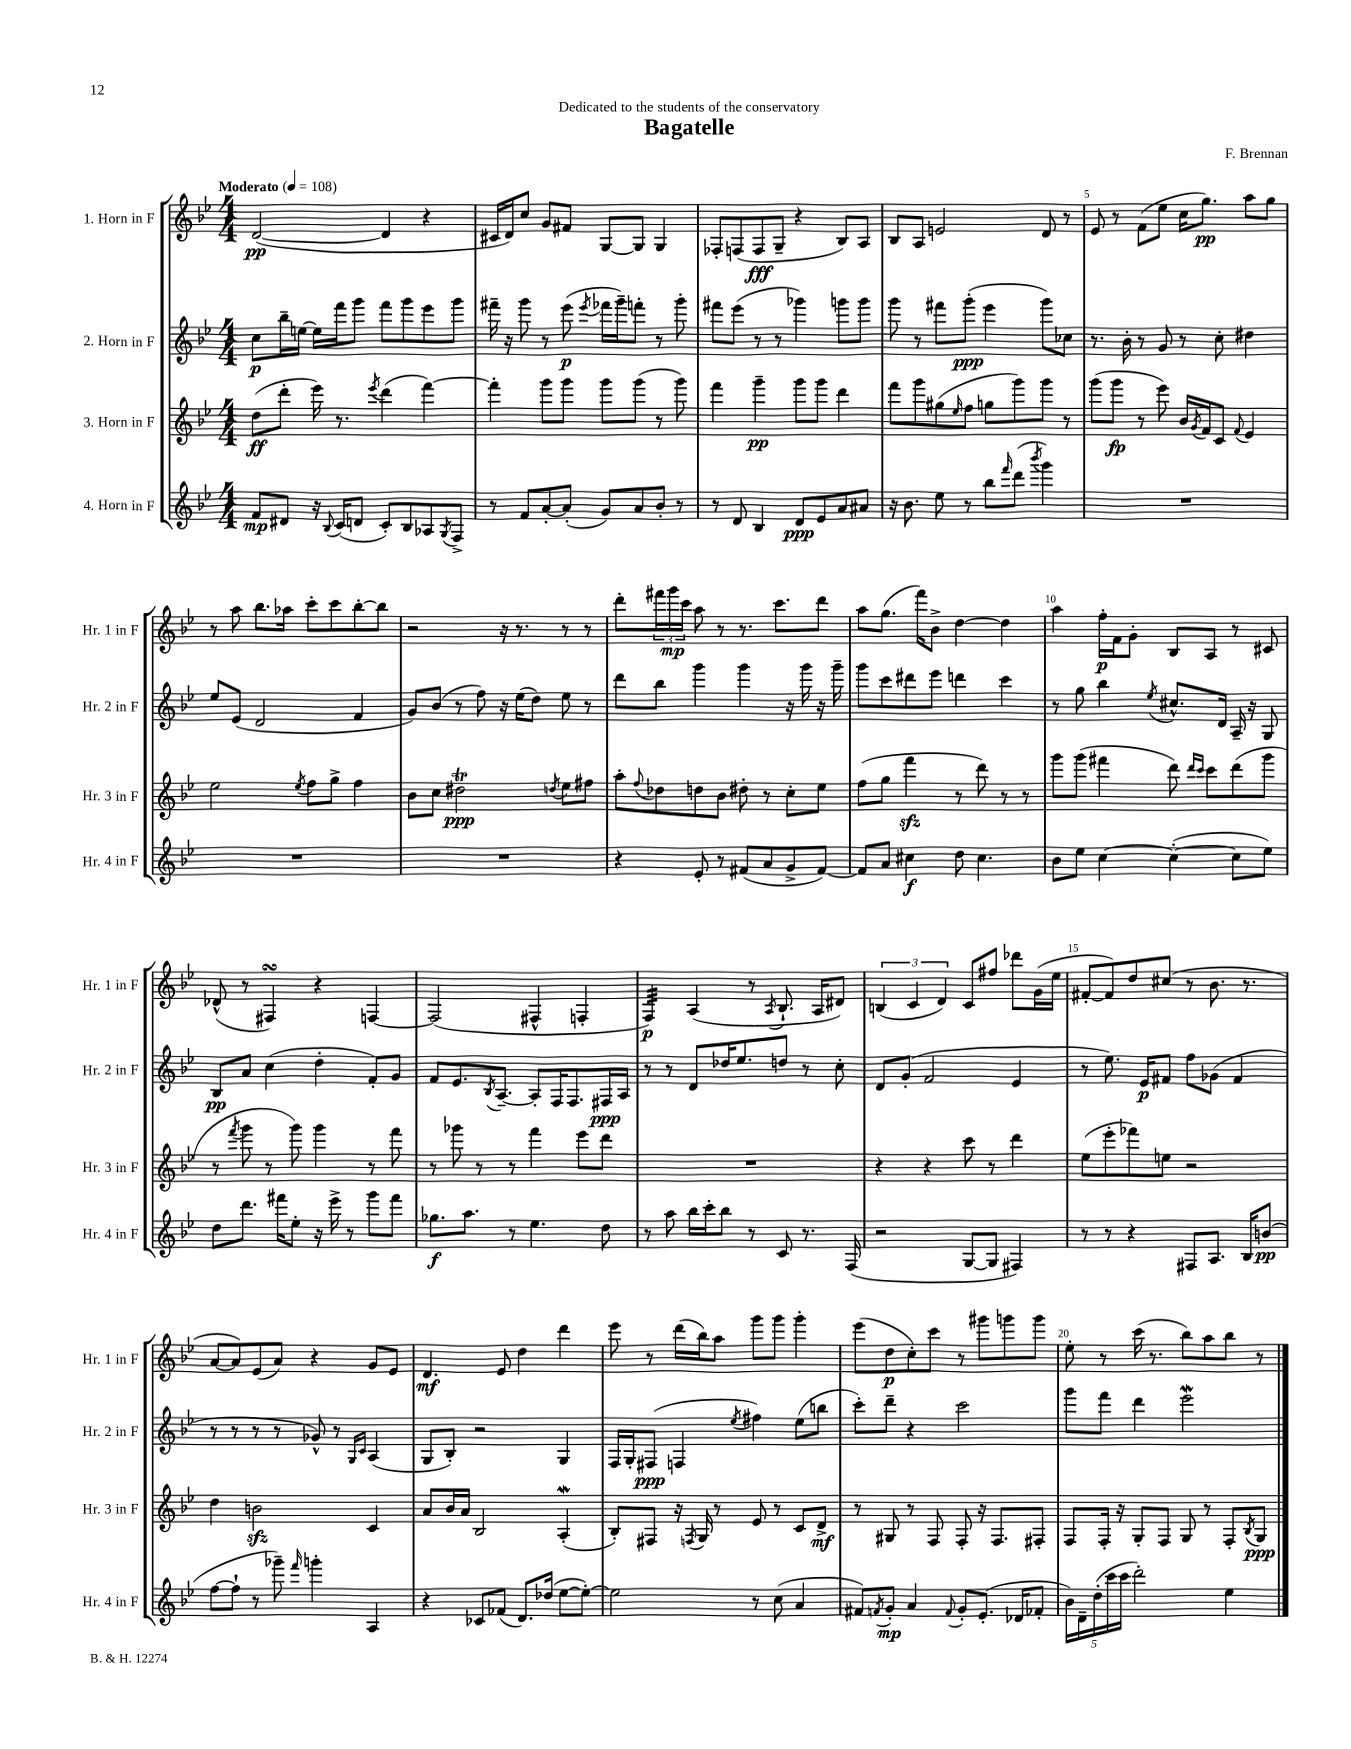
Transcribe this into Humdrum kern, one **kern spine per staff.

**kern	**kern	**kern	**kern
*staff4	*staff3	*staff2	*staff1
*clefG2	*clefG2	*clefG2	*clefG2
*k[b-e-]	*k[b-e-]	*k[b-e-]	*k[b-e-]
*M4/4	*M4/4	*M4/4	*M4/4
*MM108	*MM108	*MM108	*MM108
8f	(8dd	8cc	([2d
8d#	8ddd'	16bb-~	.
.	.	[16ee	.
16r	16eee-)	16ee]	.
8qqB-	.	.	.
(16c	8.r	16fff	.
8d	.	8ggg	.
.	8qeee-	.	.
8c')	(4ddd	8fff	4d]
8B-	.	8ggg	.
8A-	[4fff)	8eee-	4r
8qG	.	.	.
8F^	.	8ggg	.
=	=	=	=
8r	4fff']	16fff#~	16c#
.	.	16r	16d)
8f	.	8ggg	8cc
[8a'	8ggg	8r	8g
(8a']	8ggg	(8eee-	8f#
.	.	8qeee-	.
8g)	8ggg	16fff-	[8G
.	.	16ggg~)	.
8a	(8ggg	8fff'	8G]
8b-'	8r	8r	4G
8r	8ggg)	8ggg'	.
=	=	=	=
8r	4fff	8fff#	8F-'
8d	.	(8eee-	(8F
4B-	4ggg~	8r	8F
.	.	8r	8G~
8d	8ggg	4ggg-)	4r
8e-	8ggg	.	.
8a	4ddd	8ggg	8B-)
8a#	.	8ggg	8A
=	=	=	=
16r	8fff	8ggg	8B-
8.b-	.	.	.
.	8ggg	8r	8A
8ee-	(8gg#	8fff#	2e
.	16qqee-	.	.
8r	8ff	(8ggg'	.
8bb-	8gg	4eee-	.
16qqfff	.	.	.
(8ddd	8ggg)	.	.
8qbbb-	.	.	.
4ggg)	8ggg	8ggg)	8d
.	8r	8cc-	8r
=	=	=	=
1r	(8ggg	8.r	8e-
.	8ggg	.	8r
.	.	16b-'	.
.	8r	8r	(8f
.	8eee-)	8g	8ee-
.	16b-	8r	16cc
.	8qg	.	.
.	16f	.	8.gg)
.	8c	8cc'	.
.	8qqf	.	.
.	4e-	4dd#	8aa
.	.	.	8gg
=	=	=	=
1r	2ee-	8ee-	8r
.	.	(8e-	8aa
.	.	2d	8.bb-
.	.	.	16aa-
.	8qee-	.	.
.	8ff	.	8ccc'
.	8gg^	.	8ccc
.	4ff	4f	[8bb-'
.	.	.	8bb-]
=	=	=	=
1r	8b-	8g)	2r
.	8cc	(8b-	.
.	2dd#	8r	.
.	.	8ff)	.
.	.	16r	16r
.	.	(16ee-	8.r
.	.	8dd)	.
.	8qdd	.	.
.	8ee-	8ee-	8r
.	8ff#	8r	8r
=	=	=	=
4r	8aa'	8ddd	8ddd'
.	8qqff	.	.
.	8dd-	8bb-	24fff#
.	.	.	24ggg
.	.	.	24ccc
8e-'	8dd	4ggg	8aa
8r	8b-	.	8r
(8f#	8dd#'	4ggg	8.r
8a	8r	.	.
.	.	.	8.ccc
8g^	8cc'	16r	.
.	.	16ggg	.
[8f#)	8ee-	16r	8ddd
.	.	16ggg~	.
=	=	=	=
8f#]	(8ff	8ggg	8aa
8a	8gg	8ccc	(8.gg
4cc#	4fff	8ddd#	.
.	.	.	16fff)
.	.	8eee-	8b-^
8dd	8r	4ddd	[4dd
4.cc#	8ddd)	.	.
.	8r	4ccc	4dd]
.	8r	.	.
=	=	=	=
8b-	8ggg	8r	4aa
8ee-	(8ggg	8gg	.
[4cc	4fff#	4bb-	16ff'
.	.	.	16f
.	.	.	8g'
.	.	8qee-	.
(4cc'_	8ddd)	8.cc#^^	8B-
.	16qqddd	.	.
.	16qqccc	.	.
.	8ccc	.	8A
.	.	16d	.
8cc]	(8ddd	16A~	8r
.	.	16r	.
8ee-)	8ggg	8G	8c#
=	=	=	=
8dd	8r	8B-	(8d-^^
.	8qfff	.	.
8.ddd	8ggg	8a	8r
.	8r	(4cc	4F#)
16fff#	.	.	.
8ee-'	8ggg)	.	.
16r	4ggg	4dd'	4r
16eee-^	.	.	.
8r	.	.	.
8ggg	8r	8f')	[4F
8fff#	8fff	8g	.
=	=	=	=
8.gg-	8r	8f	(2F]
.	8ggg-	8.e-	.
8.aa	.	.	.
.	8r	.	.
.	.	8qB-	.
.	.	[8.A~	.
8r	8r	.	.
4.ee-	4fff	8A']	4F#^^
.	.	16F	.
.	.	8.F	.
.	8eee-	.	4F'
8dd	8ddd	16F#	.
.	.	16A	.
=	=	=	=
8r	1r	8r	4F)
8aa	.	8r	.
16bb-	.	8d	(4A
16ccc'	.	.	.
8bb-	.	16dd-	.
.	.	8.ee-	.
8r	.	.	8r
.	.	.	8qA
8c	.	8dd	8.B-`
8.r	.	8r	.
.	.	.	16A
.	.	8cc'	8d#)
(16F	.	.	.
=	=	=	=
2r	4r	8d	(6B
.	.	(8g'	.
.	.	.	6c
.	4r	2f	.
.	.	.	6d)
[8G	8ccc	.	8c
8G]	8r	.	8ff#
4F#)	4ddd	4e-	8ddd-
.	.	.	(16g
.	.	.	16ee-
=	=	=	=
8r	(8ee-	8r	[8f#'
8r	8eee-'	8.ee-)	8f#])
4r	8fff-)	.	8dd
.	.	16e-	.
.	8ee	8f#	(8cc#
8F#	2r	8ff	8r
8.A	.	(8g-	8.b-
.	.	4f#	.
16B-	.	.	8.r
(8b	.	.	.
=	=	=	=
[8ff	4dd	8r	[8a
8ff`]	.	8r	8a])
8r	2b	8r	(8e-
8ggg-~)	.	8r	8a)
16qqfff	.	.	.
4ggg'	.	8g-^^)	4r
.	.	8r	.
.	.	16qqG	.
.	.	16qqc	.
4A	4c	(4A	8g
.	.	.	8e-
=	=	=	=
4r	8a	8G	4.d
.	16b-	8B-')	.
.	16a	.	.
8c-	2B-	2r	.
(8f-	.	.	8e-
8.d)	.	.	4dd
(16dd-	.	.	.
[8ee-	(4A'	4G	4ddd
8ee-'_)	.	.	.
=	=	=	=
2ee-]	8B-')	16F	8eee-
.	.	16G'	.
.	8F#	(8F#	8r
.	16r	4F	(16ddd
.	8qF	.	.
.	16G	.	16bb-)
.	8r	.	8aa
.	.	8qee-	.
8r	8e-	4ff#)	8ggg
(8cc	8r	.	8ggg
4a	8c	(8ee-	4ggg'
.	8d^	8bb	.
=	=	=	=
8f#)	8r	8ccc')	(8eee-
8qf	.	.	.
8g'	8G#	8ddd~	8dd
4a	8r	4r	8cc')
.	8F	.	8ccc
8qqf	.	.	.
8g'	8F'	2ccc	8r
(8.e-'	16r	.	8ggg#
.	8.F	.	.
.	.	.	8ggg
16d-	.	.	.
8f-'	8F#'	.	8ggg
=	=	=	=
20b-)	8F	8ggg	8ee-'
20d~	.	.	.
(20dd'	.	.	.
.	16F'	8fff	8r
20ccc	.	.	.
.	16r	.	.
20ccc	.	.	.
2ddd')	8G'	4ddd	(16ccc
.	.	.	8.r
.	8F	.	.
.	8G	2eee-	8bb-)
.	8r	.	8aa
4ee-	8F'	.	8bb-
.	8qB-	.	.
.	8G	.	8r
==	==	==	==
*-	*-	*-	*-
